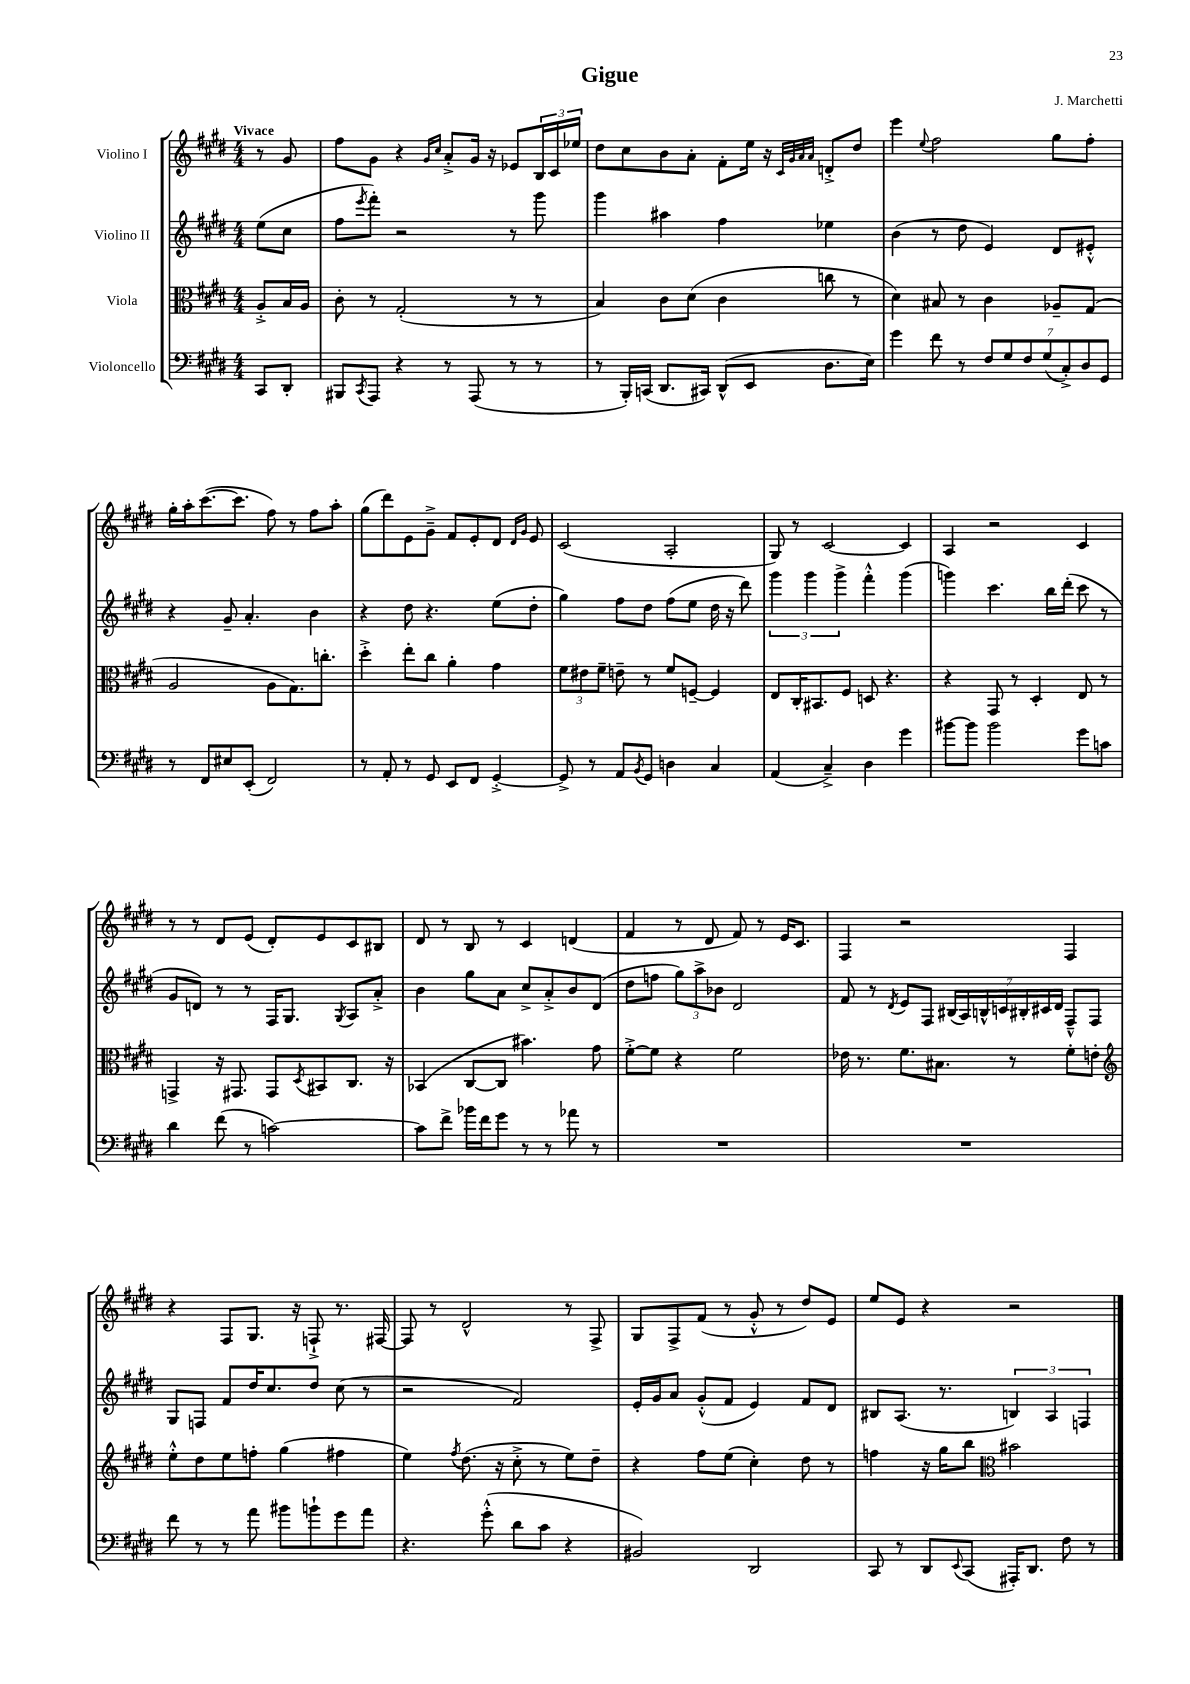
\header { title = "Gigue" composer = "J. Marchetti" }
<<
\new StaffGroup <<
\new Staff = "s0" \with { instrumentName = "Violino I" } {
    \clef treble \key e \major \numericTimeSignature \time 4/4 \partial 4 \tempo "Vivace"
    r8 gis'8 |
    fis''8 gis'8 r4 \grace { gis'16 cis''16 } a'8-.-> gis'16 r16 ees'8 \tuplet 3/2 { b16 cis'16 ees''16 } |
    dis''8 cis''8 b'8 a'8-. fis'8-. e''16 r16 \grace { cis'32 gis'32 a'32 a'32 } d'8-.-> dis''8 |
    e'''4 \appoggiatura { e''8 } fis''2 gis''8 fis''8-. |
    gis''16-. a''16-. cis'''8.~( cis'''8. fis''8) r8 fis''8 a''8-. |
    gis''8( dis'''8) e'8 gis'8---> fis'8 e'8-. dis'8 \grace { dis'16 gis'16 } e'8 |
    cis'2( a2-. |
    gis8) r8 cis'2~ cis'4 |
    a4 r2 cis'4 |
    r8 r8 dis'8 e'8( dis'8-.) e'8 cis'8 bis8 |
    dis'8 r8 b8 r8 cis'4 d'4( |
    fis'4 r8 dis'8 fis'8) r8 e'16 cis'8. |
    fis4 r2 fis4 |
    r4 fis8 gis8. r16 f8-!-> r8. fis16~ |
    fis8 r8 dis'2-^ r8 fis8-> |
    gis8 fis8-> fis'8( r8 gis'8-.-^ r8 dis''8) e'8 |
    e''8 e'8 r4 r2 \bar "|." |
}
\new Staff = "s1" \with { instrumentName = "Violino II" } {
    \clef treble \key e \major \numericTimeSignature \time 4/4 \partial 4
    e''8( cis''8 |
    fis''8 \acciaccatura { e'''8 } fis'''8-.) r2 r8 gis'''8 |
    gis'''4 ais''4 fis''4 ees''4 |
    b'4( r8 dis''8 e'4) dis'8 eis'8-.-^ |
    r4 gis'8-- a'4.-. b'4 |
    r4 dis''8 r4. e''8( dis''8-. |
    gis''4) fis''8 dis''8 fis''8( e''8 dis''16 r16 dis'''8) |
    \tuplet 3/2 { gis'''4 gis'''4 gis'''4-> } fis'''4-.-^ gis'''4( |
    g'''4) cis'''4. b''16 dis'''16-.( cis'''8 r8 |
    gis'8 d'8) r8 r8 fis16 gis8. \acciaccatura { gis8 } a8 a'8-.-> |
    b'4 gis''8 a'8 cis''8-> a'8-.-> b'8 dis'8( |
    dis''8 f''8 \tuplet 3/2 { gis''8) a''8-> bes'8 } dis'2 |
    fis'8 r8 \acciaccatura { dis'8 } e'8 fis8 \tuplet 7/4 { bis16( a16) b16-^ c'16 bis16-. cis'16 dis'16 } fis8---^ fis8 |
    gis8 f8 fis'8 dis''16 cis''8. dis''8 cis''8( r8 |
    r2 fis'2) |
    e'16-. gis'16 a'8 gis'8-.-^( fis'8 e'4) fis'8 dis'8 |
    bis8 a8.( r8. \tuplet 3/2 { b4) a4 f4 } \bar "|." |
}
\new Staff = "s2" \with { instrumentName = "Viola" } {
    \clef alto \key e \major \numericTimeSignature \time 4/4 \partial 4
    a8-.-> b16 a16 |
    cis'8-. r8 gis2-.( r8 r8 |
    b4) cis'8 dis'8( cis'4 c''8 r8 |
    dis'4) bis8 r8 cis'4 aes8-- gis8( |
    a2 a8 gis8.) c''8.-. |
    dis''4-.-> e''8-. cis''8 a'4-. gis'4 |
    \tuplet 3/2 { fis'8 eis'8 fis'8-- } e'8-- r8 fis'8 f8~-- f4 |
    e8 cis16-. bis,8. fis8 d8 r4. |
    r4 gis,8 r8 dis4-. e8 r8 |
    g,4-> r16 gis,8. gis,8 \acciaccatura { dis8 } bis,8 cis8. r16 |
    bes,4( cis8~ cis8 bis'4.) gis'8 |
    fis'8~-.-> fis'8 r4 fis'2 |
    ees'16 r8. fis'8. bis8. r8 fis'8-. e'8-. |
    \clef treble e''8-.-^ dis''8 e''8 f''8-. gis''4( fis''4 |
    e''4) \acciaccatura { fis''8 } dis''8.( r16 cis''8-.-> r8 e''8) dis''8-- |
    r4 fis''8 e''8( cis''4-.) dis''8 r8 |
    f''4 r16 gis''16 b''8 \clef alto bis'2 \bar "|." |
}
\new Staff = "s3" \with { instrumentName = "Violoncello" } {
    \clef bass \key e \major \numericTimeSignature \time 4/4 \partial 4
    cis,8 dis,8-. |
    bis,,8 \acciaccatura { cis,8 } a,,8 r4 r8 a,,8( r8 r8 |
    r8 b,,16-.) c,16( dis,8. cis,16) dis,8-^( e,8 dis8. e16) |
    gis'4 fis'8 r8 \tuplet 7/4 { fis8 gis8 fis8 gis8( cis8-.->) dis8 gis,8 } |
    r8 fis,8 eis8 e,8-.( fis,2) |
    r8 a,8-. r8 gis,8 e,8 fis,8 gis,4~-.-> |
    gis,8-> r8 a,8 \acciaccatura { b,8 } gis,8 d4 cis4 |
    a,4( cis4--->) dis4 gis'4 |
    bis'8~ bis'8 bis'2 gis'8 c'8 |
    dis'4 fis'8( r8 c'2~) |
    c'8 fis'8-> bes'16 fis'16 gis'8 r8 r8 aes'8 r8 |
    R1 |
    R1 |
    fis'8 r8 r8 a'8 bis'8 b'8-! gis'8 a'8 |
    r4. gis'8-.-^( dis'8 cis'8 r4 |
    bis,2) dis,2 |
    cis,8 r8 dis,8 \appoggiatura { e,8 } cis,8( ais,,16-.) dis,8. fis8 r8 \bar "|." |
}
>>
>>
\layout { \context { \Score \remove "Bar_number_engraver" } }
